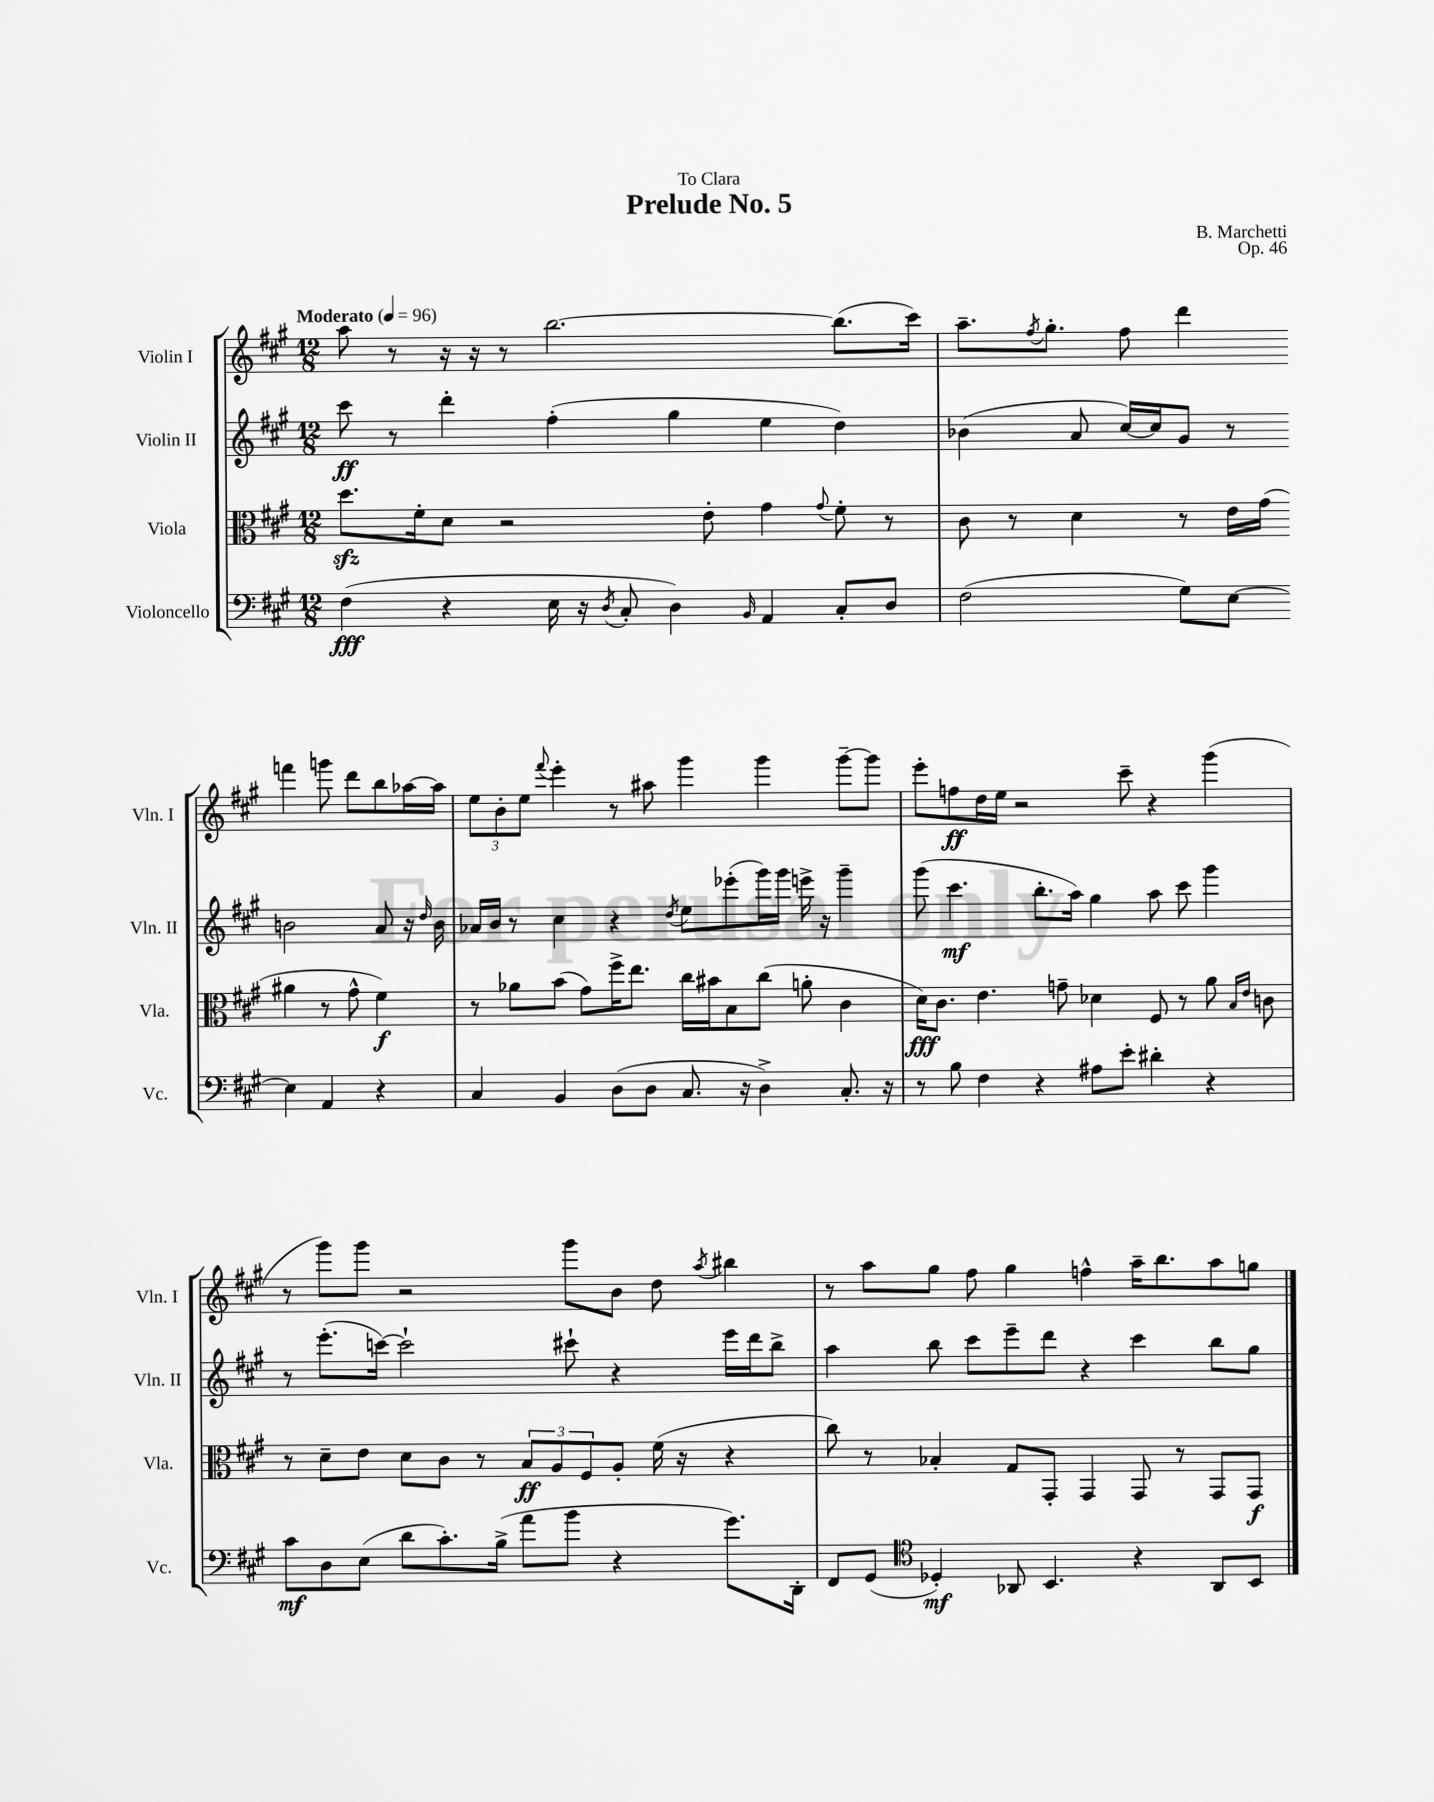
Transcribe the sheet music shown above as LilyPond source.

\header { title = "Prelude No. 5" composer = "B. Marchetti" dedication = "To Clara" opus = "Op. 46" }
<<
\new StaffGroup <<
\new Staff = "s0" \with { instrumentName = "Violin I" shortInstrumentName = "Vln. I" } {
    \clef treble \key a \major \numericTimeSignature \time 12/8 \tempo "Moderato" 4 = 96
    a''8 r8 r16 r16 r8 b''2.~ b''8.( cis'''16) |
    a''8.-- \acciaccatura { fis''8 } gis''8.-. fis''8 d'''4 f'''4 g'''8 d'''8 b''8 aes''16~ aes''16 |
    \tuplet 3/2 { e''8 b'8-. e''8 } \appoggiatura { fis'''8 } e'''4-. r8 ais''8 gis'''4 gis'''4 gis'''8~-- gis'''8 |
    e'''8-. f''8\ff d''16 e''16 r2 cis'''8-- r4 gis'''4( |
    r8 gis'''8) gis'''8 r2 gis'''8 b'8 d''8 \acciaccatura { a''8 } bis''4 |
    r8 a''8 gis''8 fis''8 gis''4 f''4-^ a''16-- b''8. a''8 g''8 \bar "|." |
}
\new Staff = "s1" \with { instrumentName = "Violin II" shortInstrumentName = "Vln. II" } {
    \clef treble \key a \major \numericTimeSignature \time 12/8
    cis'''8\ff r8 d'''4-. fis''4-.( gis''4 e''4 d''4) |
    bes'4( a'8 cis''16~) cis''16 gis'8 r8 b'2 a'8 r16 \grace { d''16 } b'16 |
    aes'16 b'16 r8 cis''4 r4 \acciaccatura { d''8 } e''8 ees'''8-.( gis'''16) gis'''16 e'''16-> r16 gis'''4-- |
    gis'''8( cis'''4.\mf b''8.-. a''16) gis''4 a''8 cis'''8 gis'''4 |
    r8 e'''8.-.( c'''16~) c'''2-! cis'''8-! r4 e'''16 d'''16 b''8-> |
    a''4 b''8 cis'''8 e'''8-- d'''8 r4 cis'''4 b''8 gis''8 \bar "|." |
}
\new Staff = "s2" \with { instrumentName = "Viola" shortInstrumentName = "Vla." } {
    \clef alto \key a \major \numericTimeSignature \time 12/8
    d''8.\sfz fis'16-. d'8 r2 e'8-. gis'4 \appoggiatura { gis'8 } fis'8-. r8 |
    cis'8 r8 d'4 r8 e'16 gis'16( ais'4 r8 gis'8-^ fis'4\f) |
    r8 aes'8 b'8( gis'8) fis''16-> e''8. cis''16 bis'16 b8 cis''8( a'8-. cis'4 |
    d'16\fff) cis'8. e'4. g'8-- des'4 fis8 r8 a'8 \grace { b16 e'16 } c'8 |
    r8 d'8-- e'8 d'8 cis'8 r8 \tuplet 3/2 { b8\ff a8 fis8 } a8-. fis'16( r16 r4 |
    cis''8) r8 bes4-. gis8 gis,8-. gis,4 gis,8 r8 gis,8 gis,8\f \bar "|." |
}
\new Staff = "s3" \with { instrumentName = "Violoncello" shortInstrumentName = "Vc." } {
    \clef bass \key a \major \numericTimeSignature \time 12/8
    fis4\fff( r4 e16 r16 \acciaccatura { d8 } cis8-. d4) \grace { b,16 } a,4 cis8-. d8 |
    fis2( gis8) e8~ e4 a,4 r4 |
    cis4 b,4 d8( d8 cis8. r16 d4->) cis8.-. r16 |
    r8 b8 fis4 r4 ais8 e'8-. dis'4-. r4 |
    cis'8\mf d8 e8( d'8 cis'8.-.) b16->( a'8 b'8 r4 gis'8.) d,16-. |
    fis,8 gis,8( \clef tenor des4-.\mf) aes,8 b,4. r4 aes,8 b,8 \bar "|." |
}
>>
>>
\layout { \context { \Score \remove "Bar_number_engraver" } }
